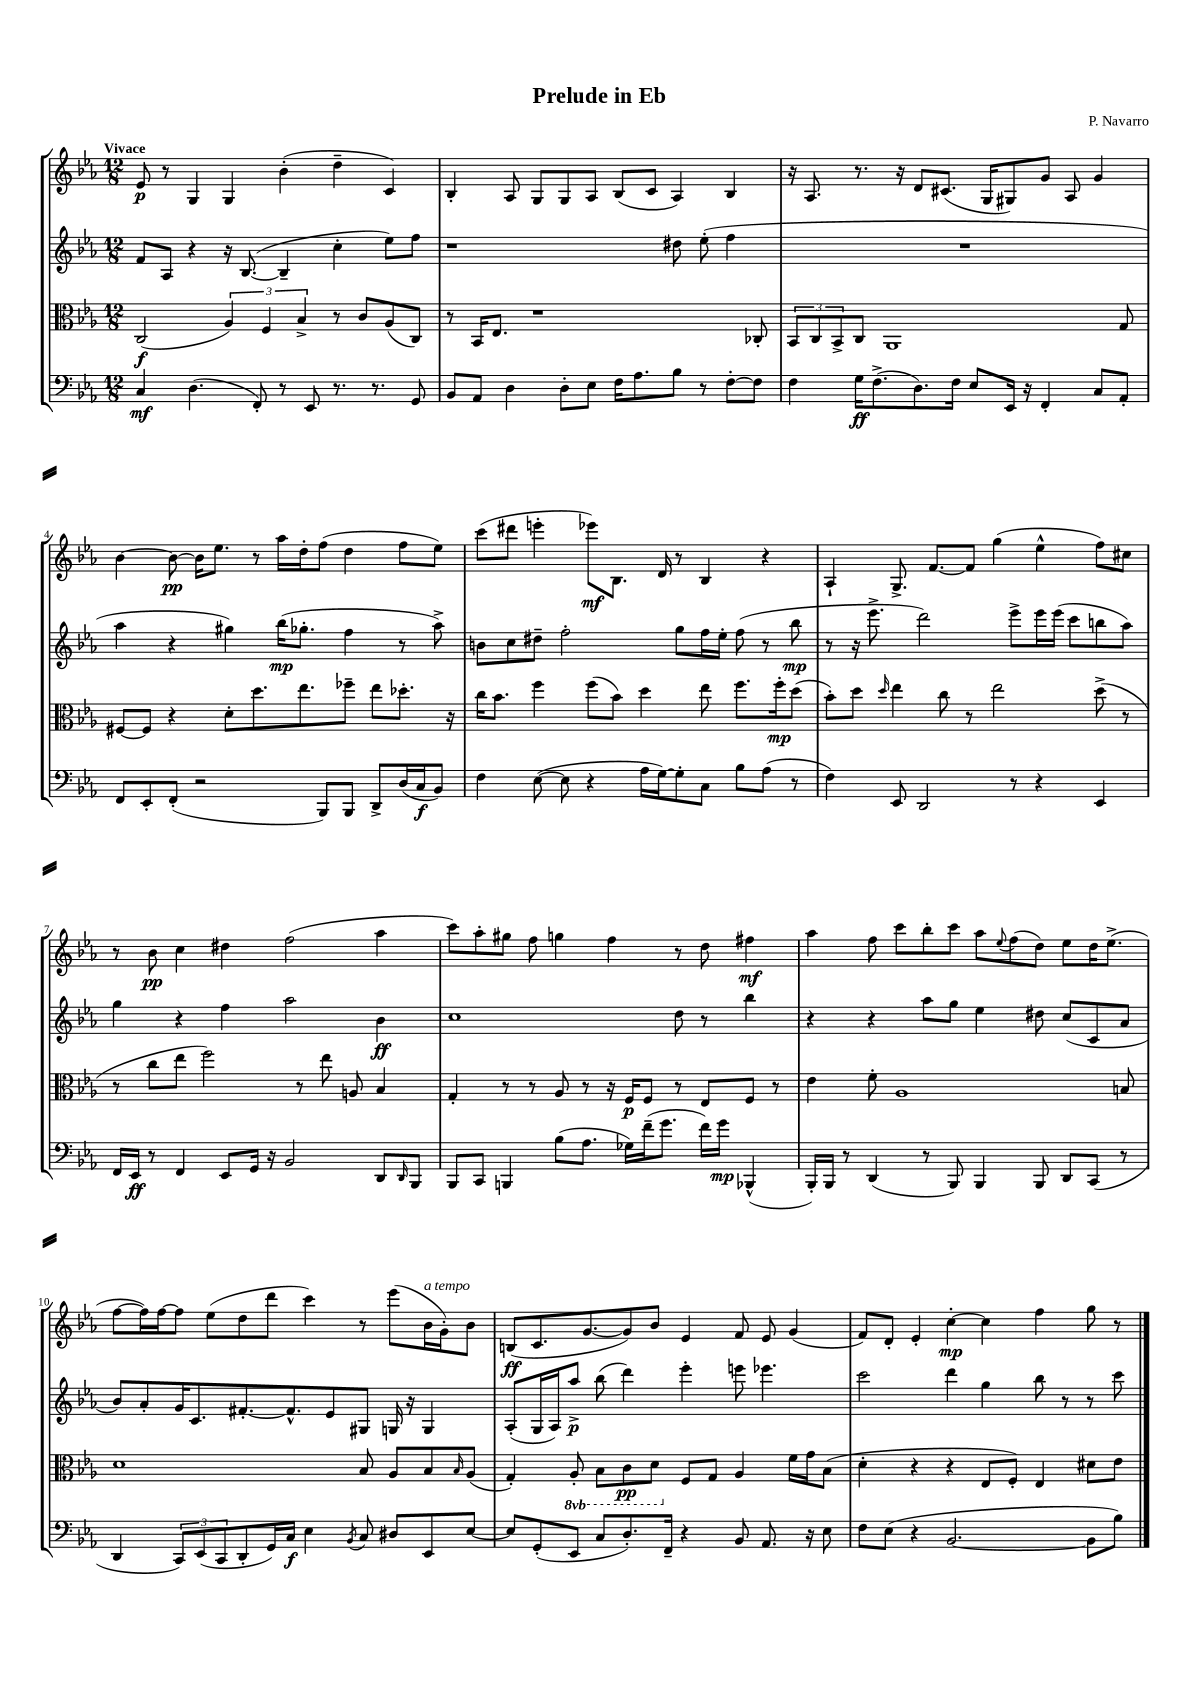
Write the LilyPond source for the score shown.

\header { title = "Prelude in Eb" composer = "P. Navarro" }
<<
\new StaffGroup <<
\new Staff = "s0" {
    \clef treble \key ees \major \numericTimeSignature \time 12/8 \tempo "Vivace"
    ees'8\p r8 g4 g4 bes'4-.( d''4-- c'4) |
    bes4-. aes8 g8 g8 aes8 bes8( c'8 aes4) bes4 |
    r16 aes8. r8. r16 d'8 cis'8.( g16 gis8) g'8 aes8 g'4 |
    bes'4~ bes'8~\pp bes'16 ees''8. r8 aes''16 d''16-. f''8( d''4 f''8 ees''8) |
    c'''8( dis'''8 e'''4-. ees'''8\mf) bes8. d'16 r8 bes4 r4 |
    aes4-! g8.-> f'8.~ f'8 g''4( ees''4-^ f''8) cis''8 |
    r8 bes'8\pp c''4 dis''4 f''2( aes''4 |
    c'''8) aes''8-. gis''8 f''8 g''4 f''4 r8 d''8 fis''4\mf |
    aes''4 f''8 c'''8 bes''8-. c'''8 aes''8 \appoggiatura { ees''8 } f''8( d''8) ees''8 d''16 ees''8.->( |
    f''8~ f''16) f''16~ f''8 ees''8( d''8 d'''8 c'''4) r8 ees'''8( bes'16^\markup { \italic "a tempo" } g'16-.) bes'8 |
    b8\ff( c'8. g'8.~ g'8) bes'8 ees'4 f'8 ees'8 g'4( |
    f'8) d'8-. ees'4-. c''4~-.\mp c''4 f''4 g''8 r8 \bar "|." |
}
\new Staff = "s1" {
    \clef treble \key ees \major \numericTimeSignature \time 12/8
    f'8 aes8 r4 r16 bes8.~( bes4-- c''4-. ees''8) f''8 |
    r1 dis''8 ees''8-.( f''4 |
    R1. |
    aes''4 r4 gis''4) bes''16\mp( ges''8.-. f''4 r8 aes''8->) |
    b'8 c''8 dis''8-- f''2-. g''8 f''16 ees''16-. f''8( r8 bes''8\mp |
    r8 r16 ees'''8.-> d'''2) ees'''8-> ees'''16 ees'''16( c'''8 b''8 aes''8) |
    g''4 r4 f''4 aes''2 bes'4\ff |
    c''1 d''8 r8 bes''4 |
    r4 r4 aes''8 g''8 ees''4 dis''8 c''8( c'8 aes'8 |
    bes'8) aes'8-. g'16 c'8. fis'8.~-. fis'8.-^ ees'8 gis8 g16 r16 g4 |
    aes8-.( g16 aes16) aes''8->\p bes''8( d'''4) ees'''4-. e'''8 ees'''4. |
    c'''2 d'''4 g''4 bes''8 r8 r8 c'''8 \bar "|." |
}
\new Staff = "s2" {
    \clef alto \key ees \major \numericTimeSignature \time 12/8 \set Staff.ottavationMarkups = #ottavation-simple-ordinals
    c2\f( \tuplet 3/2 { aes4) f4 bes4-> } r8 c'8 aes8( c8) |
    r8 bes,16 ees8. r1 ces8-. |
    \tuplet 3/2 { bes,8 c8 bes,8-> } c8 aes,1 g8 |
    fis8~ fis8 r4 d'8-. d''8. ees''8. fes''8-- ees''8 des''8.-. r16 |
    c''16 bes'8. f''4 f''8( bes'8) d''4 ees''8 f''8. f''16-.\mp d''8( |
    bes'8-.) d''8 \grace { d''16 } ees''4 c''8 r8 ees''2 d''8->( r8 |
    r8 c''8 ees''8 f''2) r8 ees''8 a8 bes4 |
    g4-. r8 r8 aes8 r8 r16 f16\p f8 r8 ees8 f8 r8 |
    ees'4 f'8-. aes1 b8 |
    d'1 bes8 aes8 bes8 \grace { bes16 } aes8( |
    g4-.) \ottava #-1 aes,8-. bes,8 c8\pp d8 \ottava #0 f8 g8 aes4 f'16 g'16 bes8( |
    d'4-. r4 r4 ees8 f8-.) ees4 dis'8 ees'8 \bar "|." |
}
\new Staff = "s3" {
    \clef bass \key ees \major \numericTimeSignature \time 12/8
    c4\mf d4.( f,8-.) r8 ees,8 r8. r8. g,8 |
    bes,8 aes,8 d4 d8-. ees8 f16 aes8. bes8 r8 f8~-. f8 |
    f4 g16\ff f8.->( d8.) f16 ees8 ees,16 r16 f,4-. c8 aes,8-. |
    f,8 ees,8-. f,8-.( r2 bes,,8) bes,,8 d,8-> d16( c16\f bes,8) |
    f4 ees8~( ees8 r4 aes16 g16~) g8-. c8 bes8 aes8( r8 |
    f4) ees,8 d,2 r8 r4 ees,4 |
    f,16 ees,16\ff r8 f,4 ees,8 g,16 r16 bes,2 d,8 \grace { d,16 } bes,,8 |
    bes,,8 c,8 b,,4 bes8( aes8. ges16) f'16--( g'8. f'16) g'16\mp bes,,4-^( |
    bes,,16-.) bes,,16 r8 d,4( r8 bes,,8) bes,,4 bes,,8 d,8 c,8( r8 |
    d,4 \tuplet 3/2 { c,8) ees,8( c,8 } d,8-. g,16) c16\f ees4 \acciaccatura { bes,8 } c8 dis8 ees,8 ees8~ |
    ees8 g,8-.( ees,8 c8 d8.-.) f,16-- r4 bes,8 aes,8. r16 ees8 |
    f8 ees8( r4 bes,2.~ bes,8 bes8) \bar "|." |
}
>>
>>
